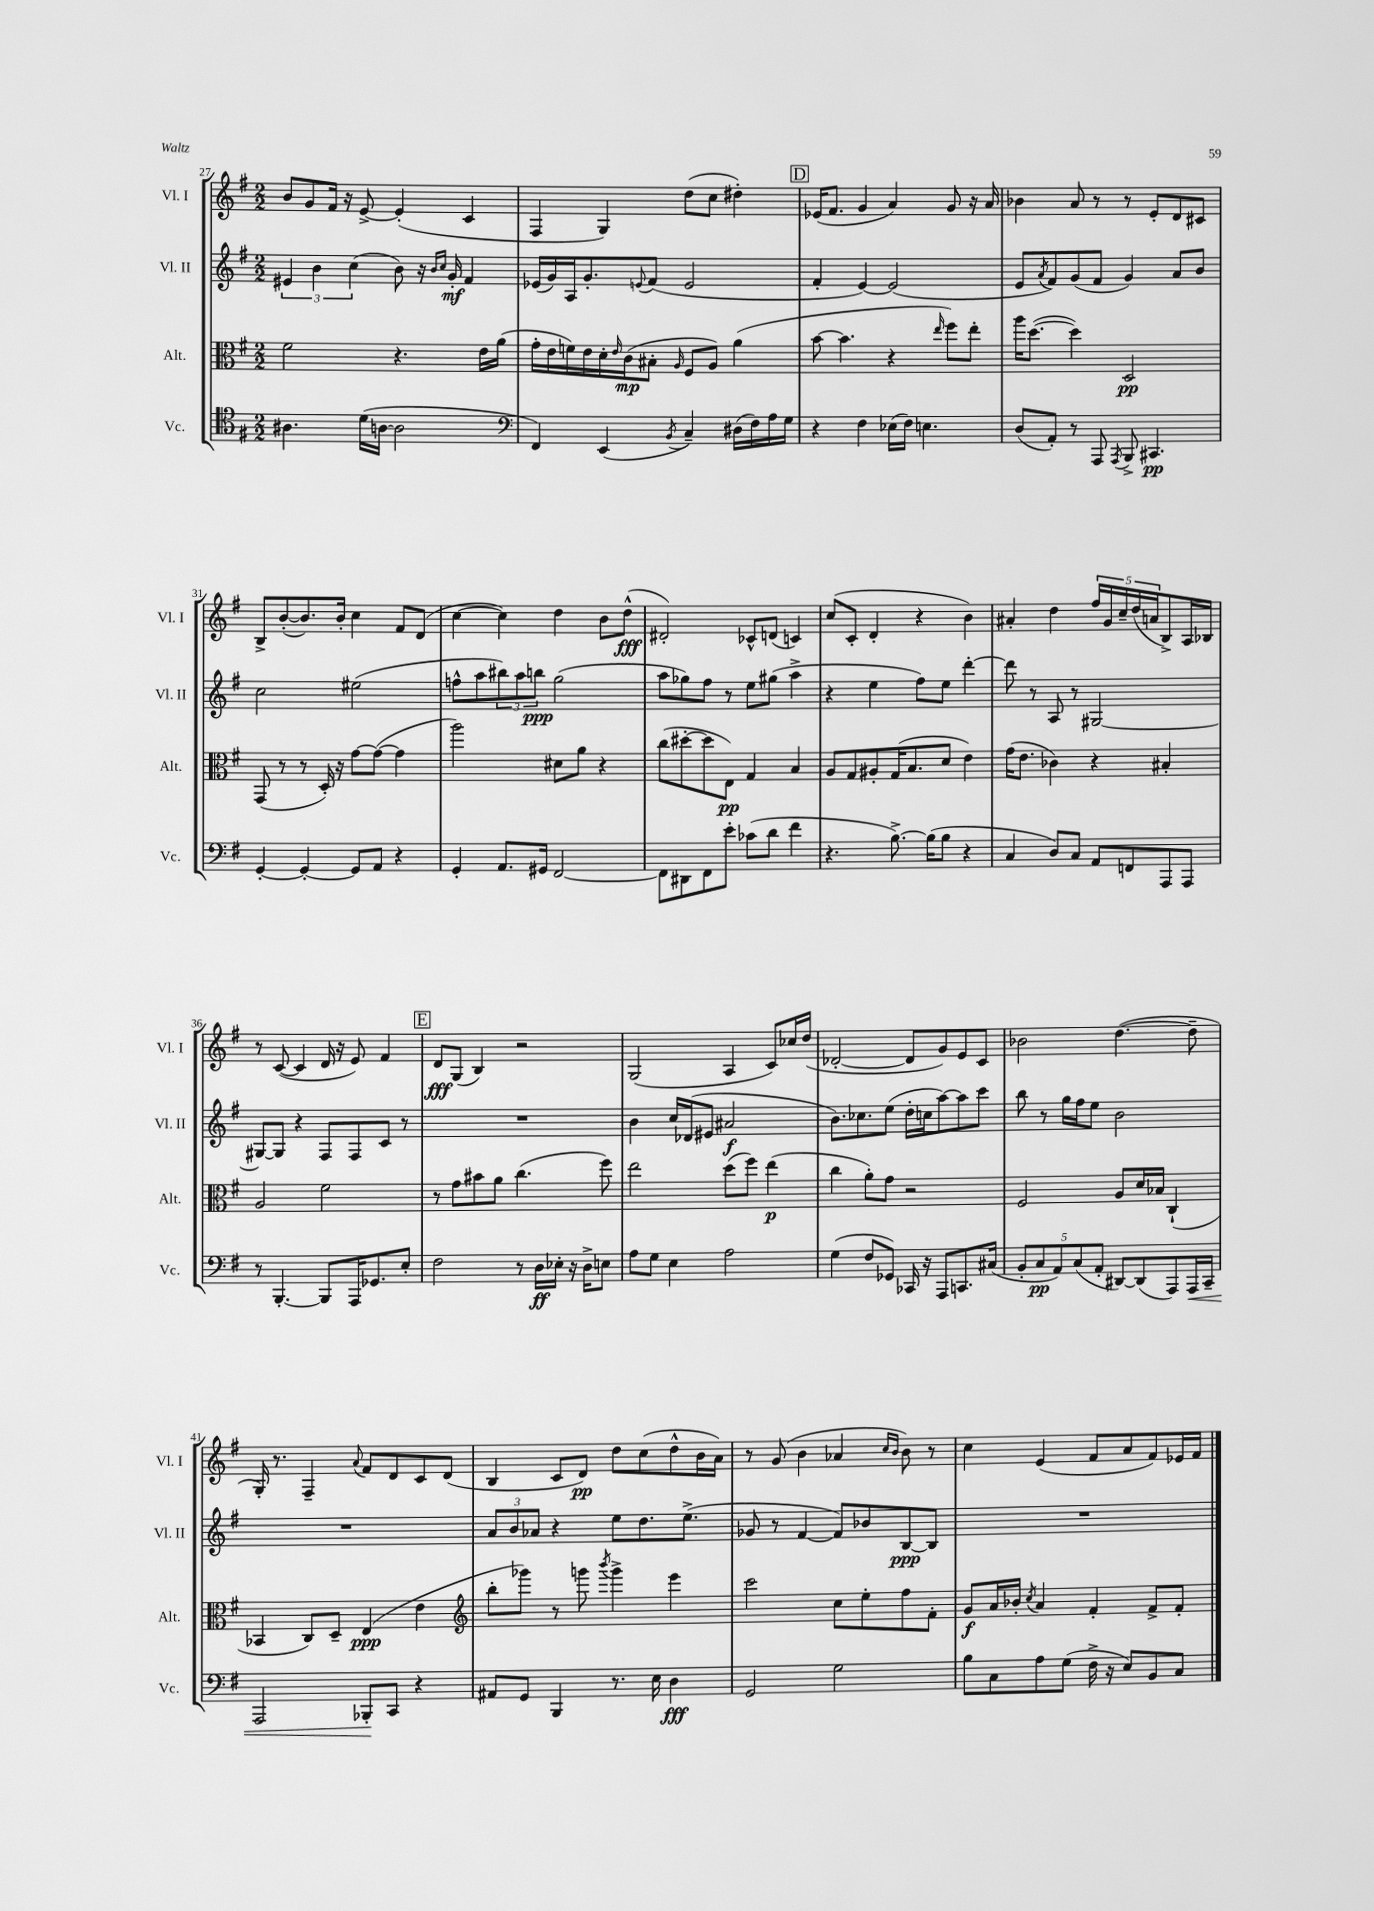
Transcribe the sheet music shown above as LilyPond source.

<<
\new StaffGroup <<
\new Staff = "s0" \with { instrumentName = "Vl. I" shortInstrumentName = "Vl. I" } {
    \clef treble \key g \major \numericTimeSignature \time 2/2
    b'8 g'8 fis'16 r16 e'8~-> e'4-.( c'4 |
    fis4 g4) d''8( c''8 dis''4-.) |
    \mark \markup { \box "D" } ees'16( fis'8. g'4 a'4) g'8 r16 a'16 |
    bes'4 a'8 r8 r8 e'8-. d'8 cis'8 |
    b8-> b'8~-.( b'8.) b'16-. c''4 fis'8 d'8( |
    c''4~ c''4) d''4 b'8 d''8-^\fff( |
    dis'2-.) ces'8-^ d'8( c'4) |
    c''8( c'8-. d'4-. r4 b'4) |
    ais'4-. d''4 \tuplet 5/4 { fis''16 g'16 c''16-- d''16( a'16 } b8->) a16 bes16 |
    r8 c'8~( c'4 d'16 r16 e'8) fis'4 |
    \mark \markup { \box "E" } d'8\fff g8( b4) r2 |
    g2( a4 c'8) ces''16 d''16( |
    des'2~-. des'8 g'8) e'8 c'8 |
    bes'2 d''4.~( d''8-- |
    g16-.) r8. fis4-- \appoggiatura { a'8 } fis'8 d'8 c'8 d'8( |
    b4 c'8 d'8\pp) d''8 c''8( d''8-^ b'16 a'16) |
    r8 g'8( b'4 aes'4 \grace { c''16 b'16 } b'8) r8 |
    c''4 e'4( fis'8 a'8 fis'8) ees'16 fis'16 \bar "|." |
}
\new Staff = "s1" \with { instrumentName = "Vl. II" shortInstrumentName = "Vl. II" } {
    \clef treble \key g \major \numericTimeSignature \time 2/2
    \tuplet 3/2 { eis'4 b'4 c''4( } b'8) r16 \grace { b'16 c''16 } g'16-.\mf fis'4 |
    ees'16( g'16) a16 g'8.-. \appoggiatura { e'8 } fis'8( e'2 |
    \mark \markup { \box "D" } fis'4-. e'4~) e'2( |
    e'8 \acciaccatura { a'8 } fis'8) g'8( fis'8 g'4) a'8 b'8 |
    c''2 eis''2( |
    f''8-^ a''8 \tuplet 3/2 { bis''8) a''8 b''8\ppp } g''2( |
    a''8 ges''8) fis''8 r8 e''8 gis''8( a''4-> |
    r4 e''4 fis''8) e''8 d'''4~-. |
    d'''8 r8 a8 r8 gis2~ |
    gis8~ gis8 r4 fis8 fis8 c'8 r8 |
    \mark \markup { \box "E" } R1 |
    b'4 c''16 des'16( eis'8 ais'2\f |
    b'8.) ces''8. e''8( d''16-. c''16 a''8~) a''8 c'''8 |
    b''8 r8 g''16 fis''16 e''8 b'2 |
    R1 |
    \tuplet 3/2 { a'8 b'8 aes'8 } r4 e''8 d''8. e''8.->( |
    ges'8 r8 fis'4~ fis'8) bes'8 b8~\ppp b8 |
    R1 \bar "|." |
}
\new Staff = "s2" \with { instrumentName = "Alt." shortInstrumentName = "Alt." } {
    \clef alto \key g \major \numericTimeSignature \time 2/2
    fis'2 r4. e'16 a'16( |
    g'16-. e'16 f'16) e'16 d'16-. \grace { e'16 } c'16\mp( bis8-. \grace { a16 } fis8 a8) a'4( |
    \mark \markup { \box "D" } b'8~ b'4. r4 \grace { e''16 } fis''8) e''8-. |
    a''16 d''8.~( d''4) d2\pp |
    g,8( r8 r8 d16-.) r16 g'8~ g'8~( g'4 |
    a''2) dis'8 a'8 r4 |
    c''8( dis''8~-. dis''8 e8\pp) g4 b4 |
    a8 g8 ais8-. g16( b8. d'8 e'4) |
    g'16( e'8. ces'4) r4 bis4-. |
    a2 fis'2 |
    \mark \markup { \box "E" } r8 g'8 bis'8 a'8 c''4.( fis''8) |
    e''2 d''8( fis''8) e''4\p( |
    c''4 a'8-.) g'8 r2 |
    fis2 a8 d'16 bes16 c4-!( |
    bes,4 c8) d8-- e4\ppp( e'4 |
    \clef treble b''8-. ges'''8) r8 g'''8 \acciaccatura { b'''8 } g'''4-> e'''4 |
    c'''2 c''8 e''8-. fis''8 fis'8-. |
    g'8\f a'16 bes'16-. \acciaccatura { c''8 } a'4 fis'4-. fis'8-> fis'8-. \bar "|." |
}
\new Staff = "s3" \with { instrumentName = "Vc." shortInstrumentName = "Vc." } {
    \clef tenor \key g \major \numericTimeSignature \time 2/2
    ais4. d'16( a16~ a2 |
    \clef bass fis,4) e,4( \acciaccatura { b,8 } c4--) dis16( fis16) a16 g16 |
    \mark \markup { \box "D" } r4 fis4 ees16( fis16) e4. |
    d8( a,8-.) r8 a,,8 \acciaccatura { a,,8 } b,,8-> cis,4.\pp |
    g,4~-. g,4~-. g,8 a,8 r4 |
    g,4-. a,8. gis,16 fis,2~ |
    fis,8 dis,8 fis,8 e'8-. ces'8( d'8 fis'4 |
    r4. b8.~->) b16( b8 r4 |
    c4 d8) c8 a,8 f,8 a,,8 a,,8 |
    r8 b,,4.~-. b,,8 a,,16 ges,8. e8-. |
    \mark \markup { \box "E" } fis2 r8 d16\ff ees16-. r16 d16-> e8 |
    a8 g8 e4 a2 |
    g4( fis8 ges,8) ces,16 r16 a,,8 c,8. cis16( |
    \tuplet 5/4 { b,8-. c8\pp a,8) c8( a,8-. } dis,8~) dis,8( a,,8) a,,16\< c,16-- |
    a,,2 bes,,8-.\! c,8 r4 |
    ais,8 g,8 b,,4 r8. e16 d4\fff |
    g,2 g2 |
    b8 c8 a8 g8( fis16-> r16 e8) b,8 c8 \bar "|." |
}
>>
>>
\layout { \context { \Score currentBarNumber = #27 } }
